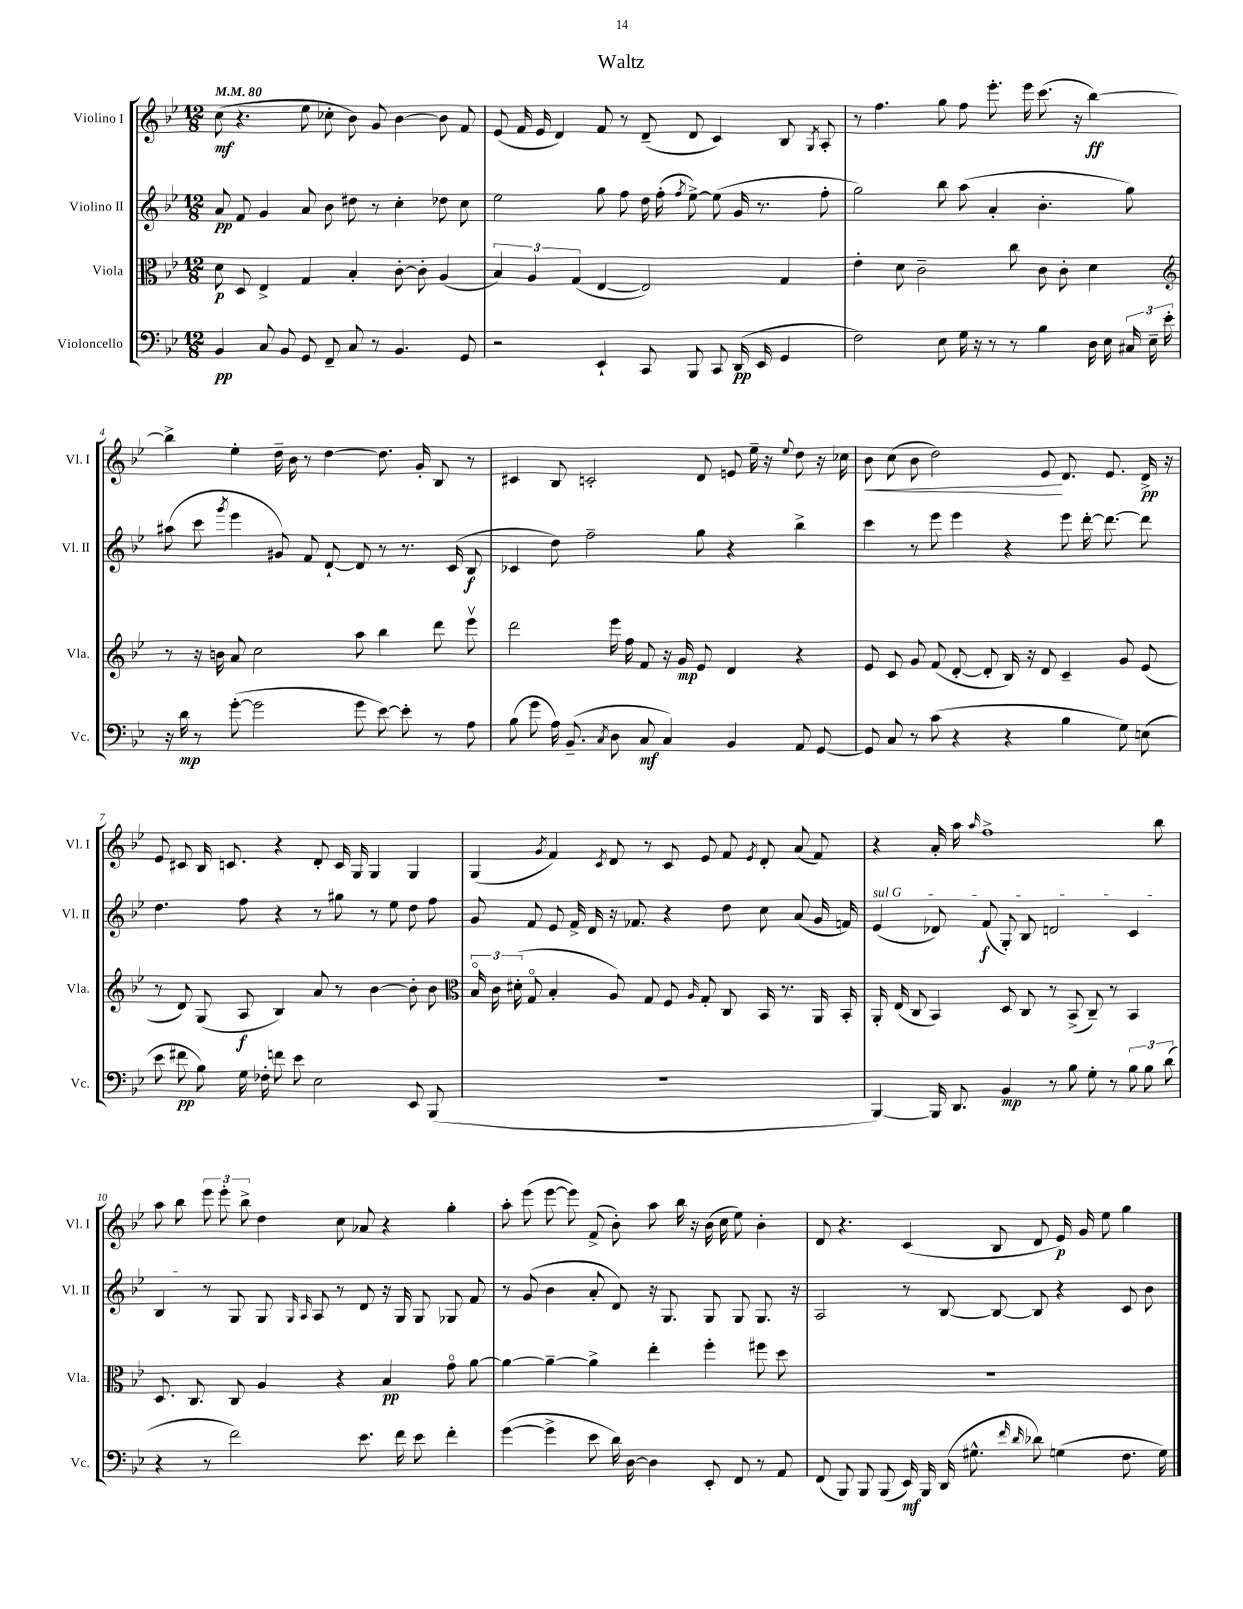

**kern	**dynam	**kern	**dynam	**kern	**dynam	**kern	**dynam
*part4	*part4	*part3	*part3	*part2	*part2	*part1	*part1
*staff4	*staff4	*staff3	*staff3	*staff2	*staff2	*staff1	*staff1
*I"Violoncello	*	*I"Viola	*	*I"Violino II	*	*I"Violino I	*
*I'Vc.	*	*I'Vla.	*	*I'Vl. II	*	*I'Vl. I	*
*clefF4	*	*clefC3	*	*clefG2	*	*clefG2	*
*k[b-e-]	*	*k[b-e-]	*	*k[b-e-]	*	*k[b-e-]	*
*M12/8	*	*M12/8	*	*M12/8	*	*M12/8	*
*MM80	*	*MM80	*	*MM80	*	*MM80	*
=1	=1	=1	=1	=1	=1	=1	=1
4BB-/	pp	8d\	p	8a/	pp	(8cc\	mf
.	.	8D/	.	8f/	.	4.r	.
8C/	.	4E-^/	.	4g/	.	.	.
8BB-/	.	.	.	.	.	.	.
8GG/	.	4G/	.	8a/	.	8ee-\	.
8FF~/	.	.	.	8b-\	.	8cc-X'\	.
8C/	.	4B-'/	.	8dd#X\	.	8b-\)	.
8r	.	.	.	8r	.	8g/	.
4.BB-/	.	[8c'\	.	4cc'\	.	[4b-\	.
.	.	8c'\]	.	.	.	.	.
.	.	(4A/	.	8dd-X\	.	8b-\]	.
8GG/	.	.	.	8cc\	.	8f/	.
=2	=2	=2	=2	=2	=2	=2	=2
2r	.	6B-/)	.	2ee-\	.	(8e-/	.
.	.	.	.	.	.	16f/	.
.	.	6A/	.	.	.	.	.
.	.	.	.	.	.	16e-/	.
.	.	.	.	.	.	4d/)	.
.	.	(6G/	.	.	.	.	.
4EE-`/	.	[4E-/	.	8gg\	.	8f/	.
.	.	.	.	8ff\	.	8r	.
8CC/	.	2E-/])	.	16dd\	.	(8d~/	.
.	.	.	.	(16ff'\	.	.	.
.	.	.	.	8qff/	.	.	.
8BBB-/	.	.	.	[8ee-^\)	.	8d/	.
8CC/	.	.	.	(8ee-\]	.	4c/)	.
(16DD/	pp	.	.	16g/	.	.	.
16EE-/	.	.	.	8.r	.	.	.
4GG/	.	4G/	.	.	.	8B-/	.
.	.	.	.	.	.	8qG/	.
.	.	.	.	8ff'\	.	8A'/	.
=3	=3	=3	=3	=3	=3	=3	=3
2F\)	.	4e-'\	.	2gg\)	.	8r	.
.	.	.	.	.	.	4.ff\	.
.	.	8d\	.	.	.	.	.
.	.	2c~\	.	.	.	.	.
8E-\	.	.	.	8bb-\	.	8gg\	.
16G\	.	.	.	(8aa\	.	8ff\	.
16r	.	.	.	.	.	.	.
8r	.	.	.	4a'/	.	8.eee-'\	.
8r	.	8cc\	.	.	.	.	.
.	.	.	.	.	.	16eee-\	.
4B-\	.	8c\	.	4.b-'\	.	(8.ccc\	.
.	.	8c'\	.	.	.	.	.
.	.	.	.	.	.	16r	.
16D\	.	4d\	.	.	.	[4bb-\)	ff
16E-\	.	.	.	.	.	.	.
24C#X/	.	.	.	8gg\)	.	.	.
24E-~\	.	.	.	.	.	.	.
24e-'\	.	.	.	.	.	.	.
!!LO:LB:g=z
=4	=4	=4	=4	=4	=4	=4	=4
*	*	*clefG2	*	*	*	*	*
16r	.	8r	.	(8aa#X\	.	4bb-^\]	.
16d\	mp	.	.	.	.	.	.
8r	.	16r	.	8ccc\	.	.	.
.	.	16bn\	.	.	.	.	.
.	.	.	.	8qggg/	.	.	.
([8g'\	.	8a/	.	4eee-\	.	4ee-'\	.
2g\]	.	2cc\	.	.	.	.	.
.	.	.	.	8g#X/)	.	16dd~\	.
.	.	.	.	.	.	16b-\	.
.	.	.	.	8f/	.	8r	.
.	.	.	.	[8d`/	.	[4dd\	.
8g\	.	8aa\	.	8d/]	.	.	.
[8e-\)	.	4bb-\	.	8r	.	8.dd\]	.
8e-'\]	.	.	.	8.r	.	.	.
.	.	.	.	.	.	16g'/	.
8r	.	8ddd\	.	.	.	8B-/	.
.	.	.	.	(16c/	.	.	.
8A\	.	8eee-v\	.	8B-/	f	8r	.
=5	=5	=5	=5	=5	=5	=5	=5
(8B-\	.	2ddd\	.	4c-X/	.	4c#X/	.
8g\	.	.	.	.	.	.	.
16A\)	.	.	.	8dd\)	.	8B-/	.
(8.BB-~/	.	.	.	.	.	.	.
.	.	.	.	2ff~\	.	2cn'/	.
8qC/	.	.	.	.	.	.	.
8D\	.	16eee-\	.	.	.	.	.
.	.	16ff\	.	.	.	.	.
8C/	mf	8f/	.	.	.	.	.
4C/)	.	16r	.	.	.	.	.
.	.	16g/	mp	.	.	.	.
.	.	8e-/	.	8gg\	.	8d/	.
4BB-/	.	4d/	.	4r	.	8en/	.
.	.	.	.	.	.	16ee-~\	.
.	.	.	.	.	.	16r	.
.	.	.	.	.	.	8qqee-/	.
8AA/	.	4r	.	4bb-^\	.	8dd\	.
[8GG/	.	.	.	.	.	16r	.
.	.	.	.	.	.	16cc-X\	.
=6	=6	=6	=6	=6	=6	=6	=6
!	!	!	!	!	!	!	!LO:HP:b
8GG/]	.	8e-/	.	4ccc\	.	8b-\	<
8C/	.	8c/	.	.	.	(8cc\	.
8r	.	8g/	.	8r	.	8b-\	.
(8c\	.	(8f/	.	8eee-\	.	2dd\)	.
4r	.	[8d'/	.	4eee-\	.	.	.
.	.	8d'/]	.	.	.	.	.
4r	.	16B-/)	.	4r	.	.	.
.	.	16r	.	.	.	.	.
.	.	8d/	.	.	.	8e-/	.
4B-\	.	4c~/	.	8eee-\	.	8.d/	[
.	.	.	.	[16ddd'\	.	.	.
.	.	.	.	8.ddd\_	.	8.e-/	.
8G\)	.	8g/	.	.	.	.	.
(8En\	.	(8e-/	.	8ddd\]	.	16d^/	pp
.	.	.	.	.	.	16r	.
!!LO:LB:g=z
=7	=7	=7	=7	=7	=7	=7	=7
8e-\	.	8r	.	4.dd\	.	8e-/	.
8f#X\	pp	8d/)	.	.	.	8c#X/	.
8B-\)	.	(8G/	.	.	.	16B-/	.
.	.	.	.	.	.	8.cn/	.
16G\	.	8A/	f	8ff\	.	.	.
16F-X'\	.	.	.	.	.	.	.
8fn\	.	4B-/)	.	4r	.	4r	.
8e-\	.	.	.	.	.	.	.
2E-\	.	8a/	.	8r	.	8d'/	.
.	.	8r	.	8gg#X\	.	16c/	.
.	.	.	.	.	.	16G/	.
.	.	[4b-\	.	8r	.	4G/	.
.	.	.	.	8ee-\	.	.	.
8EE-/	.	8b-'\]	.	8dd\	.	4G/	.
(8BBB-/	.	8b-\	.	8ff\	.	.	.
=8	=8	=8	=8	=8	=8	=8	=8
*	*	*clefC3	*	*	*	*	*
1.r	.	24B-/	.	8g/	.	(4G/	.
.	.	24c\	.	.	.	.	.
.	.	(24d#X'\	.	.	.	.	.
.	.	8G/	.	8f/	.	.	.
.	.	.	.	.	.	8qg/	.
.	.	4B-'/	.	8e-/	.	4f/)	.
.	.	.	.	16f^/	.	.	.
.	.	.	.	16d/	.	.	.
.	.	.	.	.	.	8qc/	.
.	.	8A/)	.	16r	.	8d/	.
.	.	.	.	8.f-X/	.	.	.
.	.	8G/	.	.	.	8r	.
.	.	8F/	.	4r	.	8c/	.
.	.	16qqA/	.	.	.	.	.
.	.	8G'/	.	.	.	8e-/	.
.	.	8C/	.	8dd\	.	8f/	.
.	.	.	.	.	.	8qe-/	.
.	.	16BB-/	.	8cc\	.	8d'/	.
.	.	8.r	.	.	.	.	.
.	.	.	.	(8a/	.	(8a/	.
.	.	16AA/	.	16g/	.	8f/)	.
.	.	16BB-'/	.	16fn/)	.	.	.
=9	=9	=9	=9	=9	=9	=9	=9
!	!	!	!	!LO:TX:a:i:t=sul G	!	!	!
[4BBB-/)	.	16AA'/	.	(4e-/	.	4r	.
.	.	(16E-/	.	.	.	.	.
.	.	8C/	.	.	.	.	.
16BBB-/]	.	4BB-/)	.	8d-X/)	.	16a'/	.
8.DD/	.	.	.	.	.	16aa\	.
.	.	.	.	.	.	16qqaa/	.
.	.	.	.	(8f/	f	1ff^	.
4BB-/	mp	8D/	.	8G'/)	.	.	.
.	.	8C/	.	8B-/	.	.	.
8r	.	8r	.	2dn/	.	.	.
8B-\	.	(8BB-^/	.	.	.	.	.
8G'\	.	8C~/)	.	.	.	.	.
8r	.	8r	.	.	.	.	.
12B-\	.	4BB-/	.	4c/	.	.	.
12B-\	.	.	.	.	.	.	.
.	.	.	.	.	.	8bb-\	.
(12d\	.	.	.	.	.	.	.
!!LO:LB:g=z
=10	=10	=10	=10	=10	=10	=10	=10
4r	.	8.D/	.	4B-/	.	8aa\	.
.	.	.	.	.	.	8bb-\	.
.	.	8.C/	.	.	.	.	.
8r	.	.	.	8r	.	12eee-\	.
.	.	.	.	.	.	12eee-'\	.
2f\)	.	8C/	.	8G/	.	.	.
.	.	.	.	.	.	12bb-^\	.
.	.	4A/	.	8G/	.	4dd\	.
.	.	.	.	16qqG/	.	.	.
.	.	.	.	16qqA/	.	.	.
.	.	.	.	8A/	.	.	.
.	.	4r	.	8r	.	8cc\	.
8.e-\	.	.	.	8d/	.	8a-X/	.
.	.	4B-/	pp	16r	.	4r	.
16f\	.	.	.	16G/	.	.	.
8e-\	.	.	.	8G/	.	.	.
4f'\	.	8g\	.	8G-X/	.	4gg'\	.
.	.	[8a\	.	8f/	.	.	.
=11	=11	=11	=11	=11	=11	=11	=11
([4g\	.	4a\_	.	8r	.	8aa'\	.
.	.	.	.	(8g/	.	(8eee-\	.
4g^\]	.	4a~\_	.	4b-\	.	[8eee-\	.
.	.	.	.	.	.	8eee-\])	.
8e-\	.	4a^\]	.	8a'/	.	(8f^/	.
16d\)	.	.	.	8d/)	.	8b-'\)	.
[16D\	.	.	.	.	.	.	.
4D\]	.	4ee-'\	.	16r	.	8aa\	.
.	.	.	.	8.G/	.	.	.
.	.	.	.	.	.	16bb-\	.
.	.	.	.	.	.	16r	.
8EE-'/	.	4ff'\	.	8G/	.	(16b-\	.
.	.	.	.	.	.	16cc\	.
8FF/	.	.	.	8G/	.	8ee-\)	.
8r	.	8ff#X\	.	8.G/	.	4b-'\	.
8AA/	.	8dd\	.	.	.	.	.
.	.	.	.	16r	.	.	.
=12	=12	=12	=12	=12	=12	=12	=12
(8FF/	.	1.r	.	2A/	.	8d/	.
8BBB-/)	.	.	.	.	.	4.r	.
8BBB-/	.	.	.	.	.	.	.
(8BBB-/	.	.	.	.	.	.	.
16EE-/)	mf	.	.	8r	.	(4c/	.
16BBB-/	.	.	.	.	.	.	.
(16DD/	.	.	.	[8B-/	.	.	.
8.G#X^^\	.	.	.	.	.	.	.
.	.	.	.	8B-/_	.	8B-/	.
16qqf/	.	.	.	.	.	.	.
16qqd/	.	.	.	.	.	.	.
8d-X\)	.	.	.	8B-/]	.	8d/	.
(4Gn\	.	.	.	4r	.	16e-/)	p
.	.	.	.	.	.	16g/	.
.	.	.	.	.	.	8ee-\	.
8.F\	.	.	.	8c/	.	4gg\	.
.	.	.	.	8b-\	.	.	.
16G\)	.	.	.	.	.	.	.
==	==	==	==	==	==	==	==
*-	*-	*-	*-	*-	*-	*-	*-
